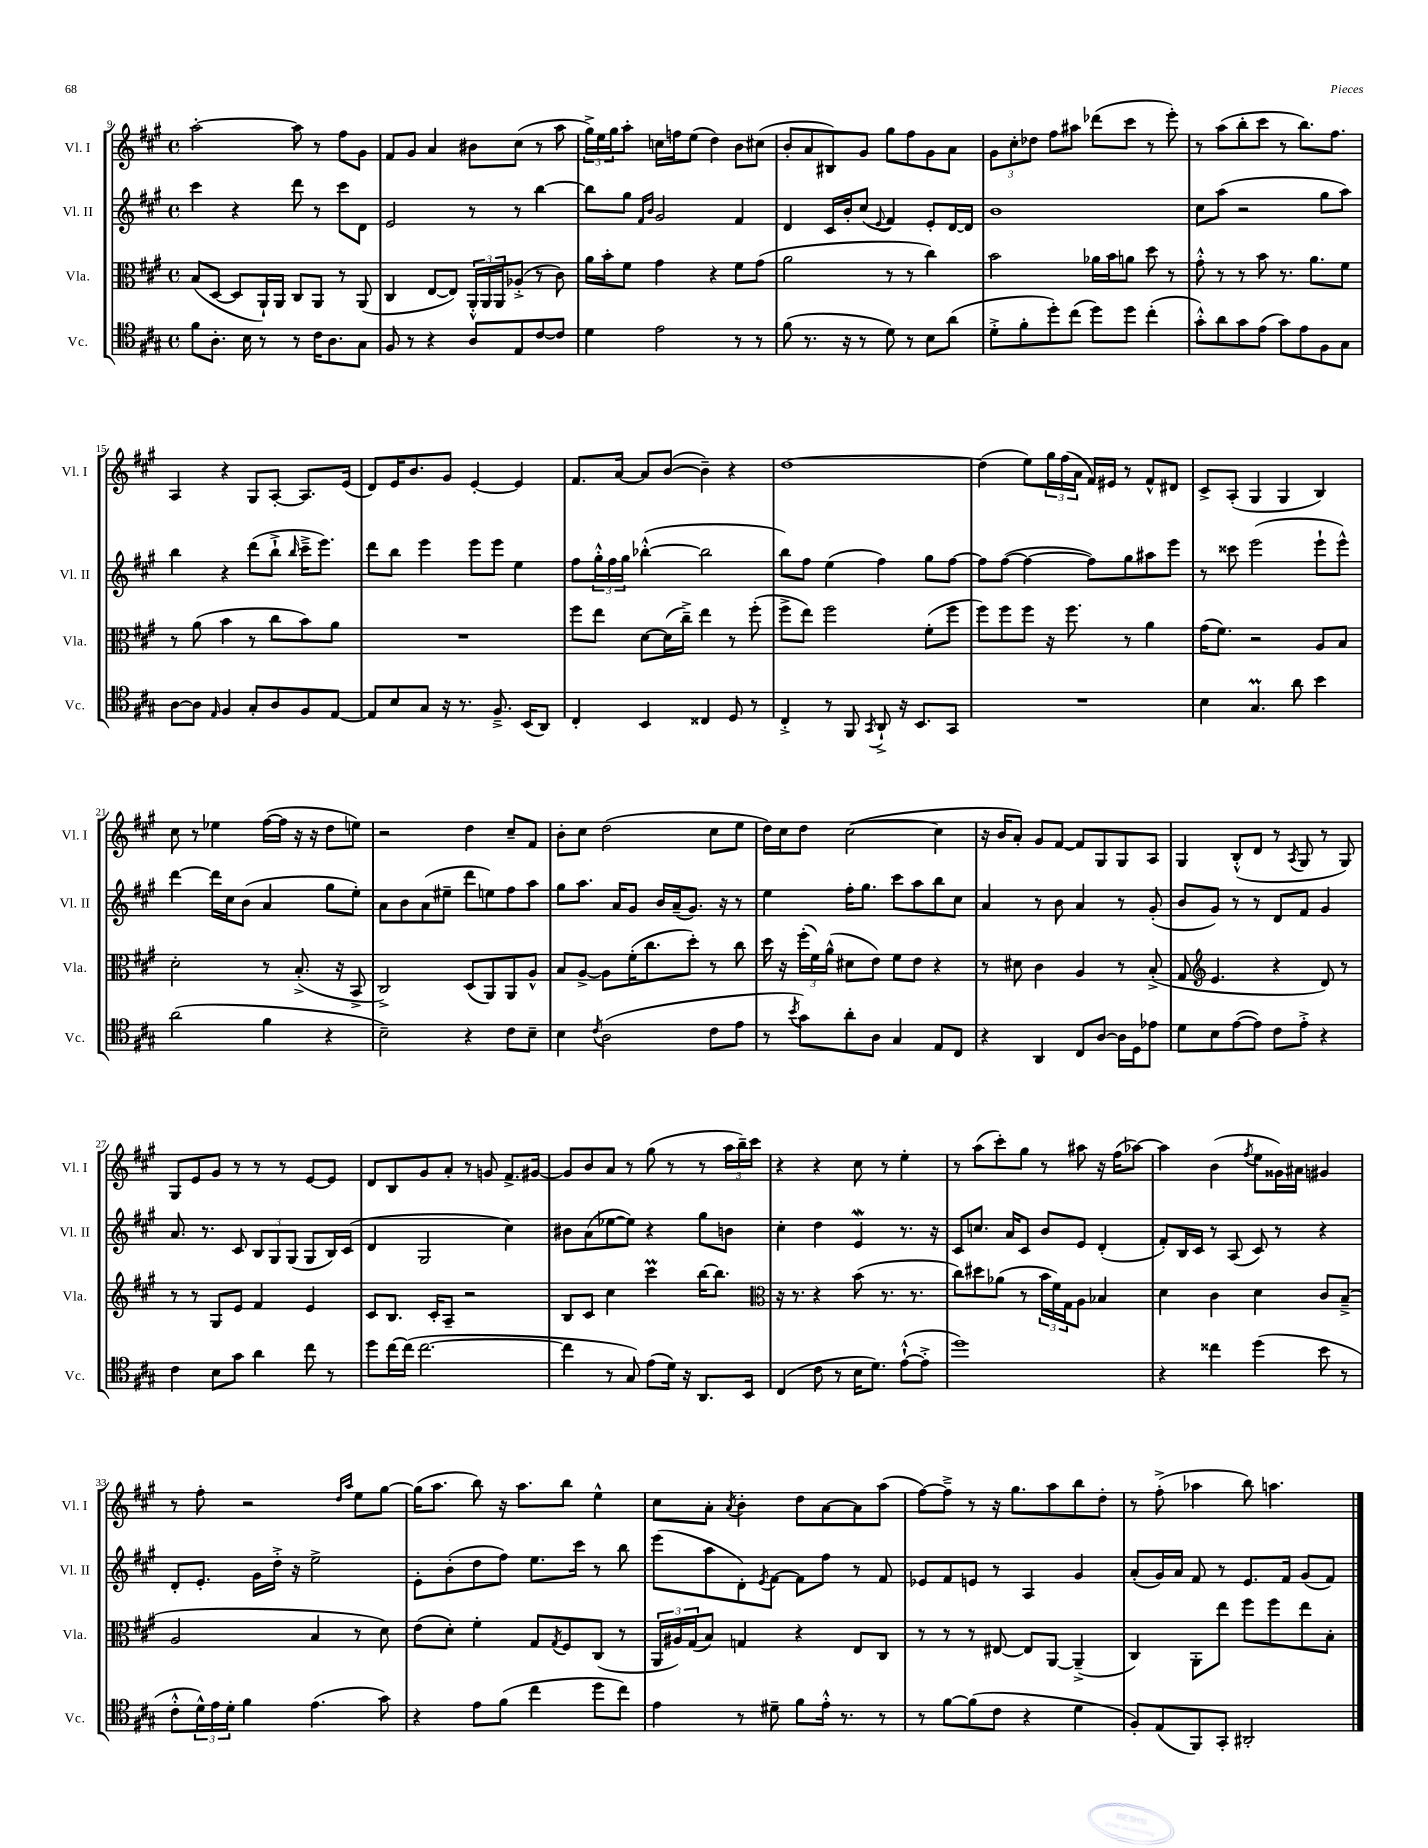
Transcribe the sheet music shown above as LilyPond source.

<<
\new StaffGroup <<
\new Staff = "s0" \with { instrumentName = "Vl. I" shortInstrumentName = "Vl. I" } {
    \clef treble \key a \major \defaultTimeSignature \time 4/4
    a''2~-. a''8 r8 fis''8 gis'8 |
    fis'8 gis'8 a'4 bis'8 cis''8( r8 a''8 |
    \tuplet 3/2 { gis''16->) e''16 gis''16 } a''8-. c''16 f''16 e''8( d''4) b'8 cis''8( |
    b'8-. a'8 bis8) gis'8 gis''8 fis''8 gis'8 a'8 |
    \tuplet 3/2 { gis'8 cis''8-. des''8 } fis''8 ais''8 des'''8( cis'''8 r8 e'''8-.) |
    r8 a''8( b''8-. cis'''8 r8 b''8.) fis''8. |
    a4 r4 gis8 a8~-. a8. e'16( |
    d'8) e'16 b'8. gis'8 e'4~-. e'4 |
    fis'8. a'16~ a'8 b'8~( b'4--) r4 |
    d''1~ |
    d''4( e''8) \tuplet 3/2 { gis''16 fis''16( a'16 } fis'16) eis'16 r8 fis'8-^ dis'8 |
    cis'8-> a8-.( gis4 gis4 b4) |
    cis''8 r8 ees''4 fis''16~( fis''16 r16 r16 d''8 e''8) |
    r2 d''4 cis''8-- fis'8 |
    b'8-. cis''8 d''2( cis''8 e''8 |
    d''16) cis''16 d''8 cis''2~( cis''4 |
    r16 b'16 a'8-.) gis'8 fis'8~ fis'8 gis8 gis8 a8 |
    gis4 b8-.-^( d'8 r8 \acciaccatura { a8 } gis8 r8 gis8) |
    gis8 e'8 gis'8 r8 r8 r8 e'8~ e'8 |
    d'8 b8 gis'8 a'8-. r8 g'8 fis'8.-> gis'16~ |
    gis'8 b'8 a'8 r8 gis''8( r8 r8 \tuplet 3/2 { a''16 b''16--) cis'''16 } |
    r4 r4 cis''8 r8 e''4-. |
    r8 a''8( cis'''8-.) gis''8 r8 ais''8 r16 fis''16( aes''8~) |
    aes''4 b'4( \acciaccatura { fis''8 } e''8 gisis'16) ais'16 gis'4 |
    r8 fis''8-. r2 \grace { d''16 a''16 } e''8 gis''8~ |
    gis''16( a''8. b''8) r16 a''8. b''8 e''4-^ |
    cis''8 a'8-. \acciaccatura { a'8 } b'4-. d''8 a'8~ a'8 a''8( |
    fis''8~) fis''8---> r8 r16 gis''8. a''8 b''8 d''8-. |
    r8 fis''8-.->( aes''4 b''8) a''4. \bar "|." |
}
\new Staff = "s1" \with { instrumentName = "Vl. II" shortInstrumentName = "Vl. II" } {
    \clef treble \key a \major \defaultTimeSignature \time 4/4
    cis'''4 r4 d'''8 r8 cis'''8 d'8 |
    e'2 r8 r8 b''4~ |
    b''8 gis''8 \grace { fis'16 b'16 } gis'2 fis'4 |
    d'4 cis'16 b'16-. cis''8( \appoggiatura { e'8 } fis'4) e'8-. d'16~ d'16 |
    b'1 |
    cis''8 a''8( r2 gis''8 a''8) |
    b''4 r4 d'''8( b''8-!-> \grace { b''16 } cis'''16---> e'''8.) |
    d'''8 b''8 e'''4 e'''8 e'''8 e''4 |
    fis''8 \tuplet 3/2 { gis''16-.-^ fis''16 gis''16 } bes''4~-.-^( bes''2 |
    b''8) fis''8 e''4( fis''4) gis''8 fis''8~ |
    fis''8 fis''8~( fis''4~ fis''8) gis''8 ais''8 e'''8 |
    r8 cisis'''8 e'''2( e'''8-! e'''8-^) |
    d'''4~ d'''16 cis''16 b'8( a'4 gis''8 e''8-.) |
    a'8 b'8 a'8( eis''8-- d'''8 e''8) fis''8 a''8 |
    gis''8 a''8. a'16 gis'8 b'16 a'16--( gis'8.) r16 r8 |
    e''4 fis''16-. gis''8. cis'''8 a''8 b''8 cis''8 |
    a'4 r8 b'8 a'4 r8 gis'8-.( |
    b'8 gis'8) r8 r8 d'8 fis'8 gis'4 |
    a'8. r8. cis'8 \tuplet 3/2 { b8 gis8 gis8( } gis8 b16) cis'16( |
    d'4 gis2 cis''4) |
    bis'8 a'8( ees''8~ ees''8) r4 gis''8 b'8 |
    cis''4-. d''4 e'4\mordent r8. r16 |
    cis'8 c''8. a'16 cis'8 b'8 e'8 d'4-.( |
    fis'8-.) b16 cis'16 r8 a8( cis'8) r8 r4 |
    d'8-. e'8.-. gis'16 d''16-.-> r16 e''2-> |
    e'8-. b'8-.( d''8 fis''8) e''8. cis'''16 r8 b''8 |
    e'''8( a''8 d'8-.) \acciaccatura { e'8 } fis'8~ fis'8 fis''8 r8 fis'8 |
    ees'8 fis'8 e'8 r8 a4 gis'4 |
    a'8-.( gis'16) a'16 fis'8 r8 e'8. fis'16 gis'8( fis'8) \bar "|." |
}
\new Staff = "s2" \with { instrumentName = "Vla." shortInstrumentName = "Vla." } {
    \clef alto \key a \major \defaultTimeSignature \time 4/4
    b8( d8~ d8 a,16-!) a,16 cis8 a,8 r8 a,8( |
    cis4 e8~ e8) \tuplet 3/2 { a,16-.-^ a,16 a,16 } aes8-.->( r8 cis'8) |
    a'16 b'16-. fis'8 gis'4 r4 fis'8 gis'8( |
    a'2 r8 r8 cis''4) |
    b'2 aes'16 b'16 a'8 d''8 r8 |
    gis'8-.-^ r8 r8 b'8 r8. a'8. fis'8 |
    r8 a'8( b'4 r8 cis''8 b'8) a'8 |
    R1 |
    fis''8 e''8 d'8~ d'16( cis''16--->) e''4 r8 fis''8-.( |
    fis''8-> e''8) fis''2 fis'8-.( fis''8 |
    fis''8) fis''8 fis''8 r16 fis''8. r8 a'4 |
    gis'16( fis'8.) r2 a8 b8 |
    d'2-. r8 b8.-.->( r16 b,8-> |
    cis2->) d8( a,8) a,8 a8-^ |
    b8 a8~-> a8 fis'16-.( cis''8. d''8-.) r8 cis''8 |
    d''16 r16 \tuplet 3/2 { fis''16-.( fis'16) a'16-^( } dis'8 e'8) fis'8 e'8 r4 |
    r8 dis'8 cis'4 a4 r8 b8-.->( |
    gis8 \clef treble e'4. r4 d'8) r8 |
    r8 r8 gis8 e'8 fis'4 e'4 |
    cis'8 b8. cis'16-. a8-- r2 |
    b8 cis'8 cis''4 cis'''4\prall b''16~ b''8. |
    \clef alto r16 r8. r4 b'8( r8. r8. |
    cis''8) dis''8 aes'8( r8 \tuplet 3/2 { b'16 fis'16) gis16 } a8 bes4 |
    d'4 cis'4 d'4 cis'8 b8--->( |
    a2 b4 r8 d'8) |
    e'8( d'8-.) fis'4-. gis8 \acciaccatura { gis8 } fis8 cis8( r8 |
    \tuplet 3/2 { a,16 ais16) gis16( } b8) g4 r4 e8 cis8 |
    r8 r8 r8 eis8~ eis8 a,8~ a,4--->( |
    cis4) a,8-. e''8 fis''8 fis''8 e''8 b8-. \bar "|." |
}
\new Staff = "s3" \with { instrumentName = "Vc." shortInstrumentName = "Vc." } {
    \clef tenor \key a \major \defaultTimeSignature \time 4/4
    fis'8 a8.-. b16 r8 r8 cis'16 a8. gis8 |
    fis8 r8 r4 a8 e8 cis'8~ cis'8 |
    d'4 e'2 r8 r8 |
    fis'8( r8. r16 r8 d'8) r8 b8 a'8( |
    d'8-.-> fis'8-. d''8-.) cis''8( d''8) d''8 cis''4-.( |
    gis'8-.-^) a'8 gis'8 e'8( gis'8) e'8 fis8 gis8 |
    a8~ a8 \grace { e16 } fis4 gis8-. a8 fis8 e8~ |
    e8 b8 gis8 r16 r8. fis8.---> b,16( a,8) |
    cis4-. b,4 cisis4 d8 r8 |
    cis4-.-> r8 fis,8 \acciaccatura { gis,8 } a,8-!-> r16 b,8. gis,8 |
    R1 |
    b4 gis4.\prall a'8 b'4 |
    a'2( fis'4 r4 |
    b2--) r4 cis'8 b8-- |
    b4 \acciaccatura { cis'8 } a2( cis'8 e'8 |
    r8 \acciaccatura { b'8 } gis'8) a'8-. a8 gis4 e8 cis8 |
    r4 a,4 cis8 a8~ a16 d16 ees'8 |
    d'8 b8 e'8~( e'8) cis'8 e'8-.-> r4 |
    cis'4 b8 gis'8 a'4 cis''8 r8 |
    d''8 cis''16~ cis''16( cis''2.~ |
    cis''4 r8 gis8) e'8( d'16) r16 a,8. b,16 |
    cis4( cis'8 r8 b16 d'8.) e'8~-!-^( e'8-.-> |
    d''1) |
    r4 cisis''4 d''4( b'8 r8 |
    cis'8-.-^ \tuplet 3/2 { d'16-^) e'16 d'16-. } fis'4 e'4.( gis'8) |
    r4 e'8 fis'8( cis''4 d''8 cis''8) |
    e'4 r8 dis'8-- fis'8 e'16-.-^ r8. r8 |
    r8 fis'8~ fis'8( cis'8 r4 d'4 |
    fis8-.) e8( fis,8) gis,8-. ais,2-. \bar "|." |
}
>>
>>
\layout { \context { \Score currentBarNumber = #9 } }
